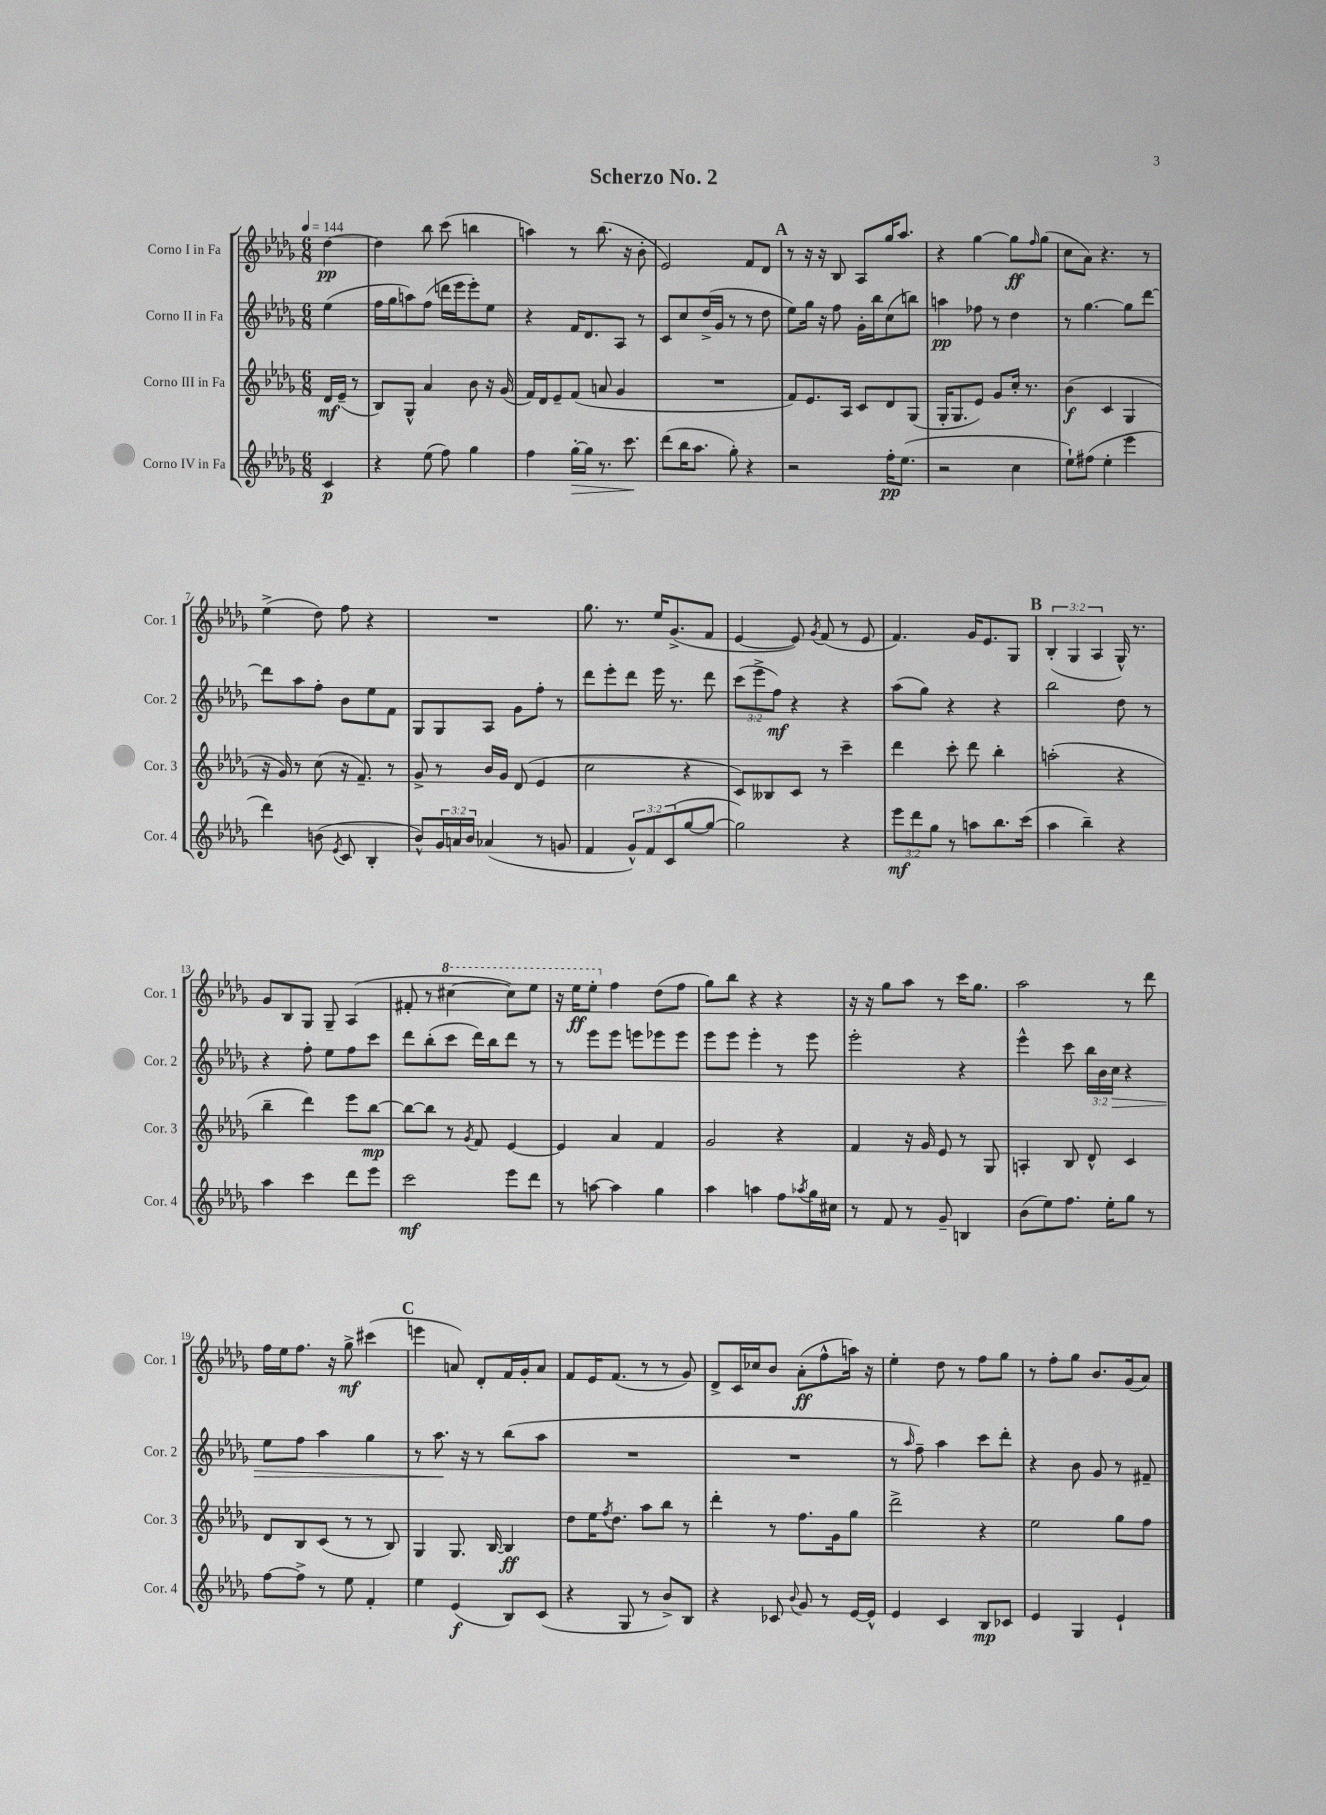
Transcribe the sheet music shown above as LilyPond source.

\header { title = "Scherzo No. 2" }
<<
\new StaffGroup <<
\new Staff = "s0" \with { instrumentName = "Corno I in Fa" shortInstrumentName = "Cor. 1" } {
    \clef treble \key des \major \numericTimeSignature \time 6/8 \override Staff.TupletNumber.text = #tuplet-number::calc-fraction-text \partial 4 \tempo 4 = 144
    des''4~\pp |
    des''4 bes''8 c'''8( b''4 |
    a''4) r8 bes''8.( r16 bes'8-. |
    ees'2) f'8 des'8 |
    \mark \markup { \bold "A" } r8 r16 r16 bes8 aes8 ges''16 aes''8. |
    r4 ges''4~ ges''8\ff \grace { f''16 } ges''8( |
    c''8 aes'8) r4. r8 |
    ees''4->( des''8) f''8 r4 |
    R2. |
    ges''8. r8. ees''16 ges'8.->( f'8 |
    ees'4~ ees'8) \acciaccatura { ges'8 } f'8( r8 ees'8 |
    f'4.) ges'16 ees'8. ges8 |
    \mark \markup { \bold "B" } \tuplet 3/2 { bes4-.( ges4 aes4 } ges16-^) r8. |
    ges'8 bes8 ges8 ges8-- aes4( |
    fis'8-. r8 \ottava #1 cis'''4~ cis'''8) ees'''8 |
    r16 ees'''16\ff ees'''8-. \ottava #0 f''4 des''8( f''8 |
    ges''8) bes''8 r4 r4 |
    r16 r16 ges''8 aes''8 r8 c'''16 ges''8. |
    aes''2 r8 des'''8 |
    f''16 ees''16 f''8. r16 ges''8->\mf cis'''4( |
    \mark \markup { \bold "C" } e'''4 a'8) des'8-. f'16 ges'16-. a'8 |
    f'8 ees'16 f'8.( r8 r8 ges'8) |
    des'8-> c'16 ces''16 bes'8 aes'8-.\ff( f''8-^ a''16) r16 |
    ees''4-. des''8 r8 f''8 ges''8 |
    r8 f''8-. ges''8 bes'8. ges'16( aes'8) \bar "|." |
}
\new Staff = "s1" \with { instrumentName = "Corno II in Fa" shortInstrumentName = "Cor. 2" } {
    \clef treble \key des \major \numericTimeSignature \time 6/8 \override Staff.TupletNumber.text = #tuplet-number::calc-fraction-text \partial 4
    ees''4( |
    f''16 ges''16 a''8) f''8( d'''16 ees'''16 ees'''8-.) ees''8 |
    r4 f'16 des'8. aes8 r8 |
    c'8 c''8 des''16->( ges'16 r8 r8 des''8 |
    \mark \markup { \bold "A" } ees''8) ges''16 r16 f''8 ges'16-. bes''16 c''8( b''8) |
    a''4\pp fes''8 r8 des''4 |
    r8 ges''4.~ ges''8 des'''8~ |
    des'''8 aes''8 f''8-. bes'8 ees''8 f'8 |
    ges8 ges8 aes8 ges'8 f''8-. r8 |
    des'''8 ees'''8-. des'''8 ees'''16 r8. des'''8 |
    \tuplet 3/2 { c'''8( ees'''8-> f''8\mf) } r4 r4 |
    aes''8( ges''8) r4 r4 |
    \mark \markup { \bold "B" } bes''2 des''8 r8 |
    r4 f''8-. ees''8 f''8 c'''8 |
    des'''8 bes''8-.( c'''8 des'''16) bes''16 des'''8 r8 |
    r8 ees'''8 ees'''8 e'''8 ees'''8 ees'''8 |
    ees'''8 ees'''8 ees'''4-. r8 ees'''8 |
    ees'''2-. r4 |
    ees'''4-^ c'''8 \tuplet 3/2 { bes''16 bes'16 c''16\> } r4 |
    ees''8 f''8 aes''4 ges''4 |
    \mark \markup { \bold "C" } r8 aes''8.\! r16 r8 bes''8( aes''8 |
    R2. |
    R2. |
    r8 \grace { aes''16 } f''8--) aes''4 c'''8 des'''8-. |
    r4 bes'8 ges'8 r8 fis'8-- \bar "|." |
}
\new Staff = "s2" \with { instrumentName = "Corno III in Fa" shortInstrumentName = "Cor. 3" } {
    \clef treble \key des \major \numericTimeSignature \time 6/8 \partial 4
    des'16\mf ees'16--( r8 |
    bes8) ges8-^ aes'4 bes'8 r16 ges'16( |
    f'16) des'16 ees'8-- f'8( a'8 ges'4 |
    R2. |
    \mark \markup { \bold "A" } f'8) ees'8. aes16 c'8 des'8 ges8( |
    ges16-. ges8. ees'8) ges'8 c''16-. r8. |
    bes'4\f( c'4 ges4 |
    r16 ges'16) r8 c''8( r16 f'8.--) r8 |
    ges'8-> r8 bes'16 ges'16 des'8( ees'4 |
    c''2 r4 |
    c'8) beses8 c'8 r8 c'''4-- |
    des'''4 c'''8-. des'''8 bes''4-. |
    \mark \markup { \bold "B" } a''2-.( r4 |
    bes''4-- des'''4) ees'''8 bes''8~\mp |
    bes''8~ bes''8 r8 \acciaccatura { ges'8 } f'8 ees'4~ |
    ees'4 aes'4 f'4 |
    ges'2 r4 |
    f'4 r16 ges'16 ees'8 r8 ges8 |
    a4-. bes8 des'8-^ c'4 |
    des'8 bes8 c'8( r8 r8 bes8) |
    \mark \markup { \bold "C" } ges4 ges8. bes16~ bes4\ff |
    des''8 ees''16 \acciaccatura { f''8 } des''8. aes''8 bes''8 r8 |
    des'''4-. r8 f''8. ges'16 ges''8 |
    des'''2-> r4 |
    ees''2 ges''8 f''8 \bar "|." |
}
\new Staff = "s3" \with { instrumentName = "Corno IV in Fa" shortInstrumentName = "Cor. 4" } {
    \clef treble \key des \major \numericTimeSignature \time 6/8 \override Staff.TupletNumber.text = #tuplet-number::calc-fraction-text \partial 4
    c'4\p |
    r4 ees''8( f''8) ges''4 |
    f''4 ges''16~-.\> ges''16 r8. c'''8.\! |
    des'''8( bes''16 aes''8. ges''8-.) r4 |
    \mark \markup { \bold "A" } r2 f''16-.\pp ees''8.( |
    r2 c''4 |
    ees''8-!) fis''8( ees''4-. ees'''4 |
    des'''4) b'8( \acciaccatura { ees'8 } c'8 bes4-. |
    bes'8-^) \tuplet 3/2 { ges'16 a'16 bes'16 } aes'4( r8 g'8 |
    f'4 \tuplet 3/2 { ges'8-^) f'8 c'8( } ges''8~ ges''8~ |
    ges''2) r4 |
    \tuplet 3/2 { ees'''8\mf des'''8 ges''8 } r8 a''8 bes''8. c'''16( |
    \mark \markup { \bold "B" } aes''4 bes''4--) r4 |
    aes''4 c'''4 des'''8 ees'''8 |
    c'''2\mf ees'''8 des'''8 |
    r8 a''8~ a''4 ges''4 |
    aes''4 a''4 f''8 \acciaccatura { aes''8 } ges''16 cis''16 |
    r8 f'8 r8 ges'8-- b4 |
    bes'8( ees''8) f''8. ees''16-. ges''8 r8 |
    f''8~ f''8-> r8 ees''8 f'4-. |
    \mark \markup { \bold "C" } ees''4 ees'4\f( bes8) c'8( |
    r4 ges8 r8 bes'8->) bes8 |
    r4 ces'8 \appoggiatura { bes'8 } ges'8 r8 ees'16~ ees'16-^ |
    ees'4 c'4 bes8\mp ces'8 |
    ees'4 ges4 ees'4-! \bar "|." |
}
>>
>>
